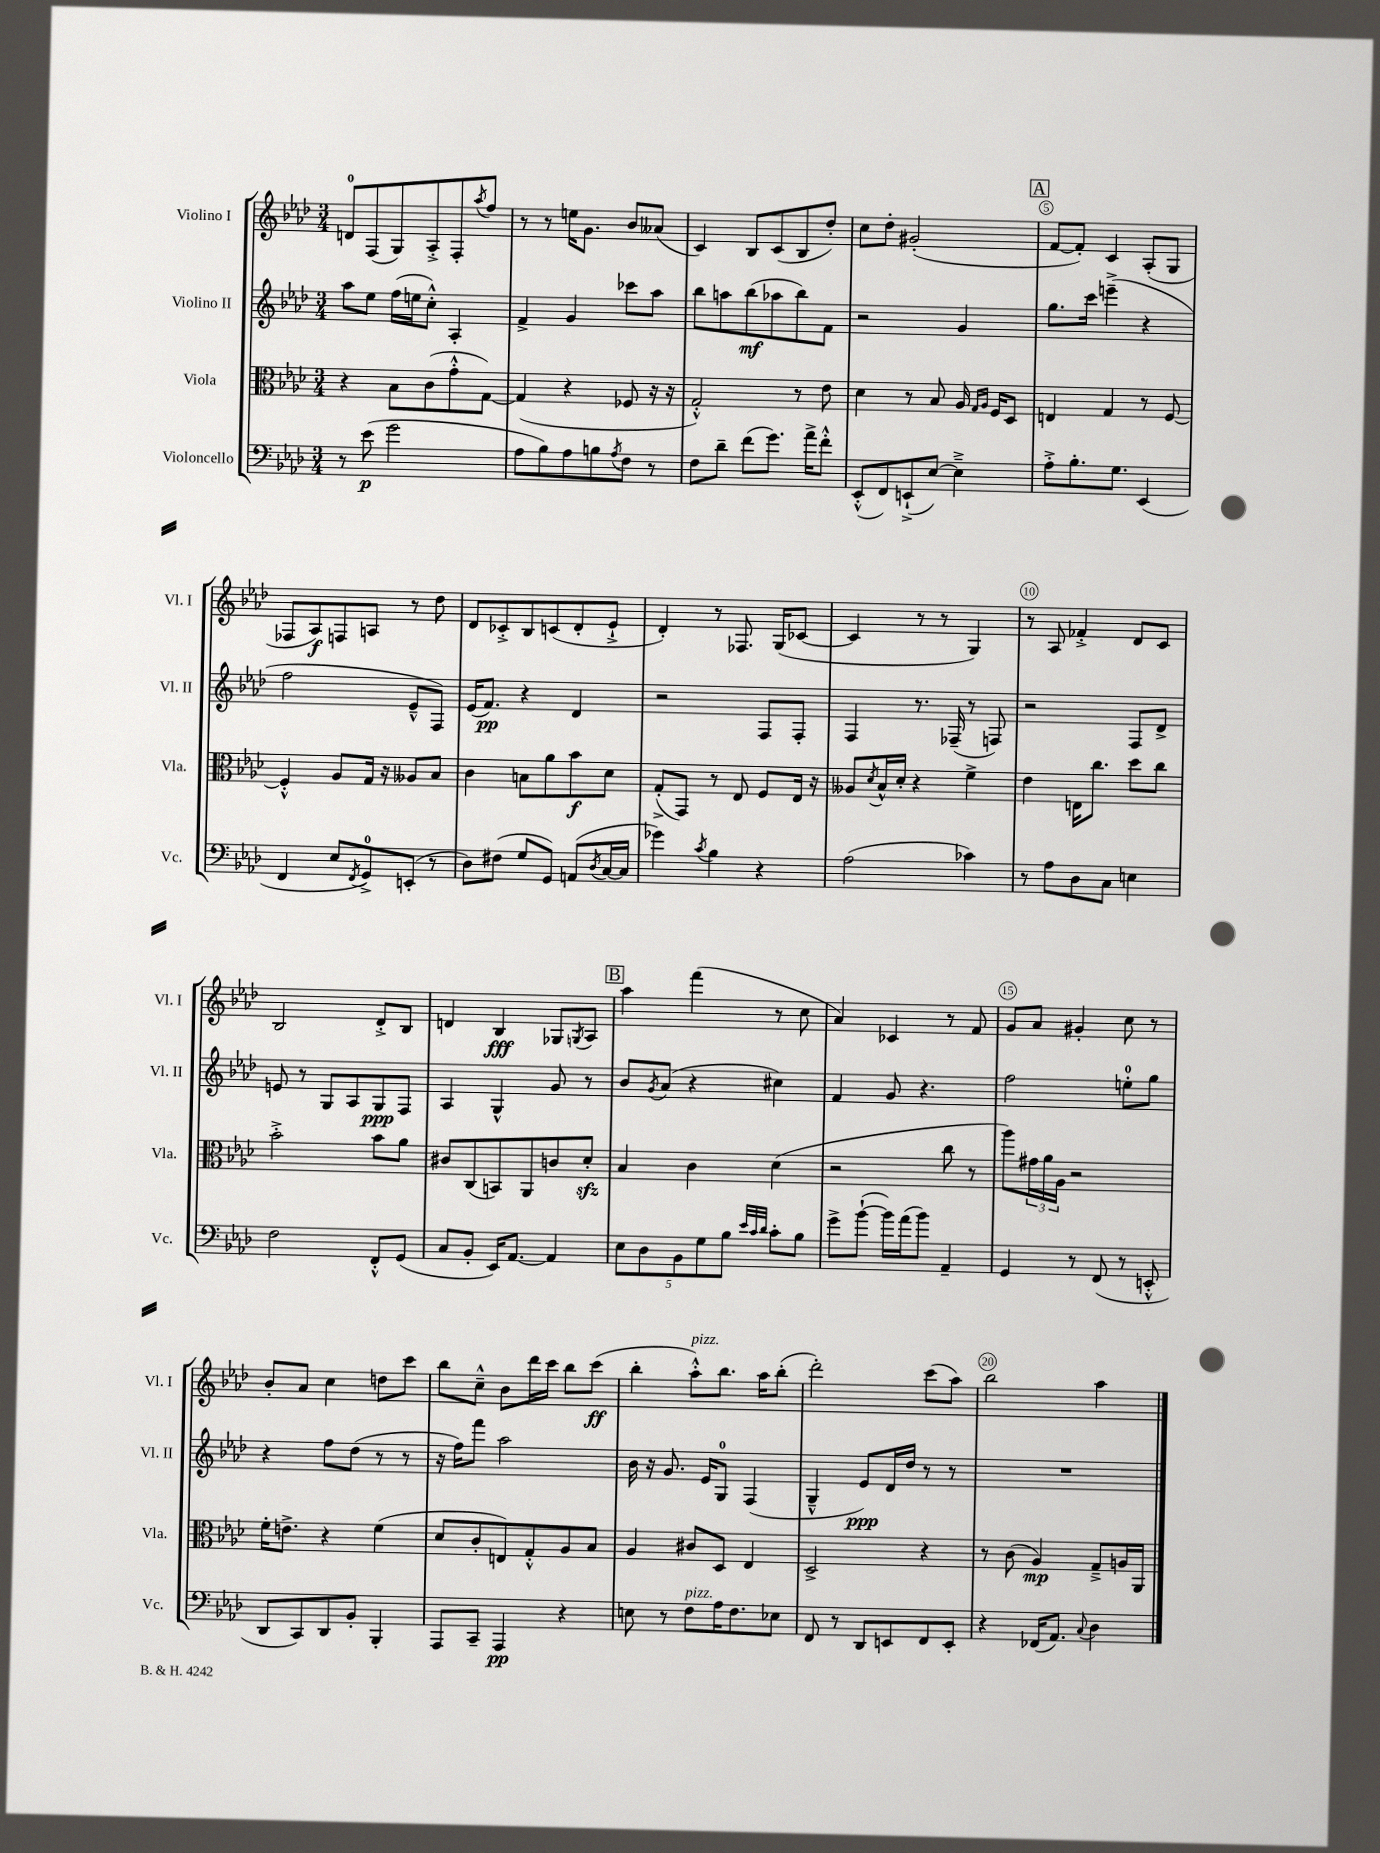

**kern	**kern	**kern	**kern
*staff4	*staff3	*staff2	*staff1
*clefF4	*clefC3	*clefG2	*clefG2
*k[b-e-a-d-]	*k[b-e-a-d-]	*k[b-e-a-d-]	*k[b-e-a-d-]
*M3/4	*M3/4	*M3/4	*M3/4
8r	4r	8aa-	8d
(8e-	.	8ee-	(8F
2g	8B-	(16ff	8G)
.	.	16ee	.
.	(8c	8cc'^^)	8A-'^
.	8g'^^	4A-'	8F'
.	.	.	8qaa-
.	[8G)	.	8ff
=	=	=	=
8A-	(4G]	4f^	8r
8B-)	.	.	8r
8A-	4r	4g	16ee
.	.	.	8.g
8B	.	.	.
8qA-	.	.	.
8F	8F-	8ccc-	8b-
8r	16r	8aa-	(8a--
.	16r	.	.
=	=	=	=
8F	2G'^^)	8bb-	4c)
8d-~	.	8aa	.
(8f	.	(8bb-	8B-
8.g)	.	8aa-	(8c
.	8r	8bb-)	8B-
16a-^	.	.	.
8f'^^	8e-	8f	8dd-')
=	=	=	=
(8EE-'^^	4d-	2r	8cc
8FF)	.	.	8dd-'
(8EE`^	8r	.	(2g#'
[8E-)	8B-	.	.
4E-~^]	16A-	4g	.
.	16qqG	.	.
.	16qqA-	.	.
.	16F	.	.
.	8D-	.	.
=	=	=	=
8A-'^	4E	8.gg	[8f
8.B-'	.	.	8f'])
.	.	16ccc	.
.	4G	(4eee~^	4c
8.G	.	.	.
(4EE-	8r	4r	(8A-'
.	[8F	.	8G
=	=	=	=
4FF	4F'^^]	2ff	8F-
.	.	.	8A-)
8E-	8A-	.	8F
8qFF	.	.	.
8GG^)	16G	.	8A
.	16r	.	.
(8EE'	8A--	8e-~^^	8r
8r	8B-	8F)	8dd-
=	=	=	=
8D-)	4c	(16e-	8d-
.	.	8.f)	.
(8F#	.	.	8c-'^
8G	8B	4r	8B-
8GG)	8a-	.	(8c
(8AA	8b-	4d-	8d-'
8qD-	.	.	.
[16C	8d-	.	8e-`^
16C]	.	.	.
=	=	=	=
4g-)	(8G'^	2r	4d-')
.	8GG)	.	.
8qc	.	.	.
4B-	8r	.	8r
.	8E-	.	8.F-
4r	8F	8F	.
.	.	.	(16G
.	16E-	8F'	[8c-
.	16r	.	.
=	=	=	=
(2A-	8A--	4F	4c-]
.	8qd-	.	.
.	16B-^^	.	.
.	16d-'	.	.
.	4r	8.r	8r
.	.	.	8r
.	.	(16F-~	.
4c-)	4f^	8r	4G)
.	.	8F)	.
=	=	=	=
8r	4e-	2r	8r
8A-	.	.	8A-
8D-	16E	.	4f-'^
.	8.cc	.	.
8C	.	.	.
4E	8dd-	8F	8d-
.	8cc	8d-^	8c
=	=	=	=
2F	2b-'^	8e	2B-
.	.	8r	.
.	.	8G	.
.	.	8A-	.
8FF'^^	8b-	8G	8d-'^
(8GG	8a-	8F	8B-
=	=	=	=
8C	8c#	4A-	4d
8BB-'	(8C	.	.
16EE-)	8BB)	4G^^	4B-
[8.AA-	.	.	.
.	8AA-	.	.
4AA-]	8c	8g	8G-
.	.	.	8qG
.	8d-'	8r	8A-
=	=	=	=
10E-	4B-	8b-	4aa-
10D-	.	.	.
.	.	8qg	.
.	.	(8a-	.
10BB-	.	.	.
.	4c	4r	(4fff
10G	.	.	.
10B-	.	.	.
32qqe-	.	.	.
32qqc	.	.	.
32qqd-	.	.	.
8c'	(4d-	4cc#)	8r
8B-	.	.	8cc
=	=	=	=
8g^	2r	4f	4a-)
([8b-`	.	.	.
16b-])	.	8g	4c-
(16a-	.	.	.
8b-)	.	4.r	.
4AA-~	8cc	.	8r
.	8r	.	8f
=	=	=	=
4GG	8aa-)	2ff	8g
.	24g#	.	8a-
.	24a-	.	.
.	24A-	.	.
8r	2r	.	4g#'
(8FF	.	.	.
8r	.	8ee'	8cc
8EE'^^	.	8gg	8r
=	=	=	=
8DD-	16f'	4r	8b-'
.	8.e^	.	.
8CC)	.	.	8a-
8DD-	4r	8ff	4cc
8BB-'	.	(8dd-	.
4BBB-'	(4f	8r	8dd
.	.	8r	8ccc
=	=	=	=
8AAA-	8d-	16r	8bb-
.	.	16ff)	.
8CC~	8c'	8fff	8cc~^^
4AAA-	8E)	2aa-	8b-
.	8G'^^	.	16ddd-
.	.	.	16ccc
4r	8A-	.	8bb-
.	8B-	.	(8ccc
=	=	=	=
8E	4A-	16b-	4bb-'
.	.	16r	.
8r	.	8.g	.
8F	8c#	.	8aa-'^^)
.	.	16e-	.
16A-	8D-	8G	8.bb-
8.F	.	.	.
.	4E-	(4F	.
.	.	.	16aa-
8E-	.	.	(8bb-'
=	=	=	=
8FF	2D-^	4G~^^	2ddd-')
8r	.	.	.
8DD-	.	8e-)	.
8EE	.	16d-	.
.	.	16dd-	.
8FF	4r	8r	(8ccc
8EE'	.	8r	8aa-)
=	=	=	=
4r	8r	2.r	2bb-
.	(8c	.	.
(16FF-	4A-)	.	.
8.AA-)	.	.	.
8qqC	.	.	.
4D-	8G~^	.	4aa-
.	16A	.	.
.	16AA-	.	.
==	==	==	==
*-	*-	*-	*-
